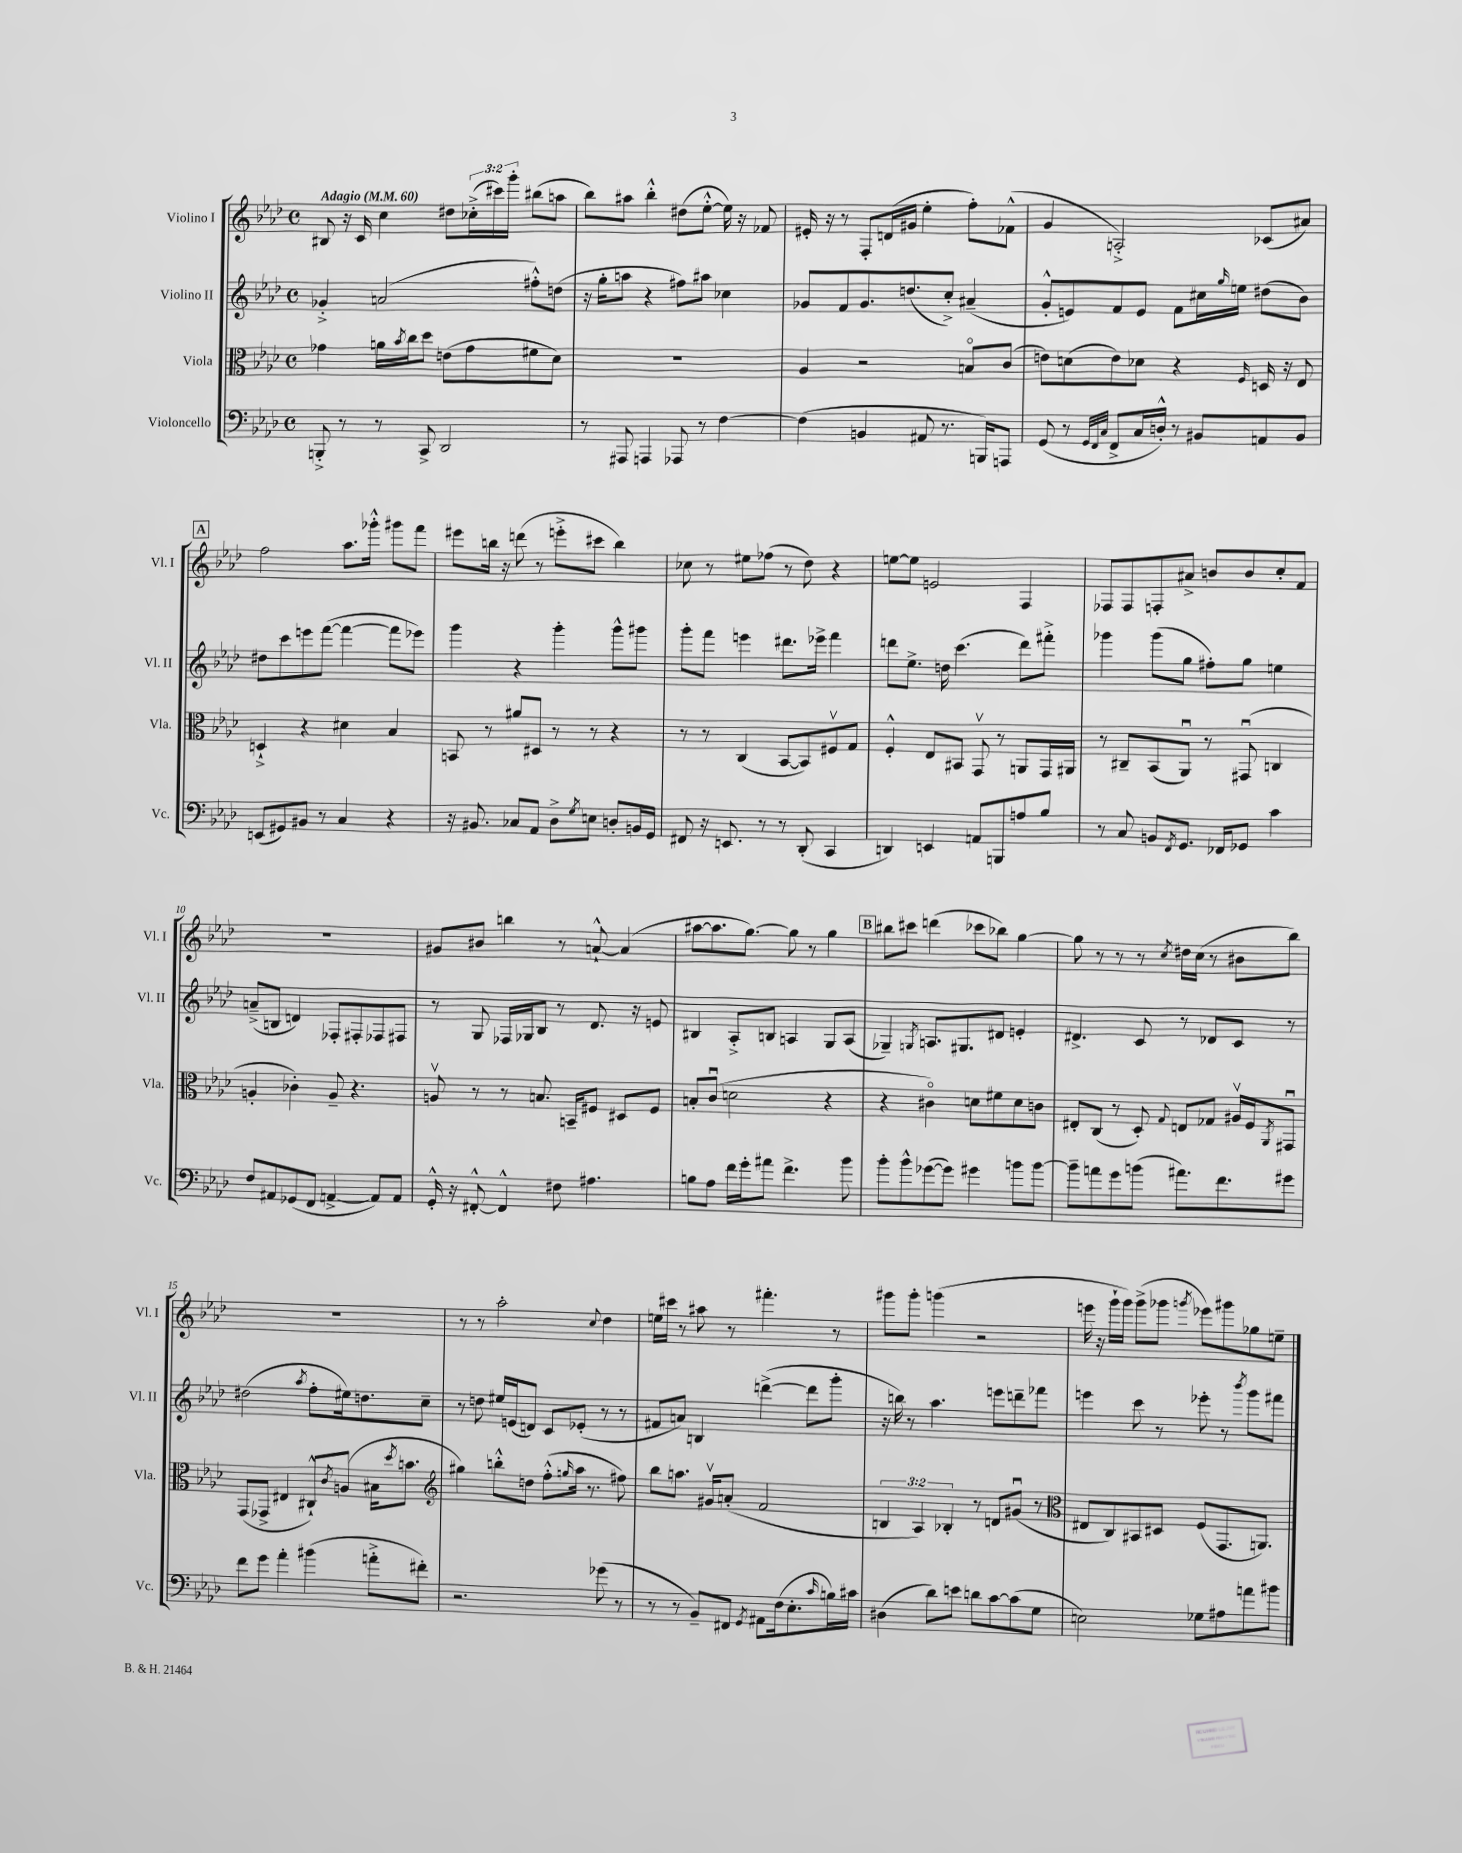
<<
\new StaffGroup <<
\new Staff = "s0" \with { instrumentName = "Violino I" shortInstrumentName = "Vl. I" } {
    \clef treble \key aes \major \defaultTimeSignature \time 4/4 \override Staff.TupletNumber.text = #tuplet-number::calc-fraction-text \tempo "Adagio" 4 = 60
    bis8 r16 c'16 c''4 dis''8 \tuplet 3/2 { ces''16-.->( cis'''16) g'''16-. } bis''8( a''8 |
    bes''8) ais''8 bes''4-.-^ dis''8( ees''8~-.-^ ees''16) r16 fes'8 |
    eis'16-. r16 r8 f8-. d'16( gis'16 ees''4-. f''8-.) fes'8-^( |
    g'4 a2-.->) ces'8( ais'8) |
    \mark \markup { \box "A" } f''2 aes''8. ges'''16-.-^ gis'''8 f'''8 |
    eis'''8 b''16 r16 d'''8( r8 e'''8-.-> cis'''8 b''4) |
    ces''8 r8 eis''8 fes''8( r8 des''8) r4 |
    e''8~ e''8 e'2 f4 |
    fes8 fes8 f8-. ais'8-> b'8 b'8 c''8-. f'8 |
    R1 |
    gis'8 bis'8 b''4 r8 a'8~-!-^ a'4( |
    ais''8~ ais''8. g''8.~) g''8 r8 g''4 |
    \mark \markup { \box "B" } bis''8 cis'''8 d'''4( ces'''8 bes''8) g''4~ |
    g''8 r8 r8 r8 \acciaccatura { c''8 } dis''16 c''16( r8 bis'8 bes''8) |
    R1 |
    r8 r8 aes''2-. \appoggiatura { c''8 } des''4 |
    e''16 cis'''16 r8 ais''8 r8 fis'''4.-. r8 |
    gis'''8 gis'''8-. g'''4( r2 |
    e'''16 r16 g'''16-! g'''16) g'''8->( ges'''8 \acciaccatura { g'''8 } ees'''8) gis'''8 ges''8 e''8-- \bar "|." |
}
\new Staff = "s1" \with { instrumentName = "Violino II" shortInstrumentName = "Vl. II" } {
    \clef treble \key aes \major \defaultTimeSignature \time 4/4
    ges'4-.-> a'2( fis''8-.-^) d''8( |
    r16 g''16-. a''8 r4 fis''8) ais''8 ces''4 |
    ges'8 f'8 ges'8. d''8.( c''8-.->) ais'4--( |
    g'8-.-^ e'8) f'8 e'8 f'8 cis''16 \grace { g''16 } e''16 dis''8( bes'8) |
    \mark \markup { \box "A" } dis''8 c'''8 e'''8 f'''8~( f'''4~ f'''8 ees'''8) |
    g'''4 r4 g'''4-. g'''8-^ gis'''8 |
    g'''8-. f'''8 e'''4 dis'''8. ees'''16-> f'''4 |
    d'''8 ees''8.-> d''16 c'''4.( d'''8) fis'''8-.-> |
    ges'''4 ges'''8( g''8 fis''8-.) g''8 e''4 |
    a'8--->( b8 d'4) fes8-. fis8-. fes8 fis8 |
    r8 g8 fes16 ges16 bes8 r8 des'8. r16 e'8 |
    bis4 aes8-.-> b8 a4 g8 a8( |
    \mark \markup { \box "B" } ges4--) \acciaccatura { g8 } a8. gis8. dis'8 e'4-. |
    dis'4.-> c'8 r8 des'8 c'8 r8 |
    dis''2( \acciaccatura { aes''8 } f''8-. eis''16) d''8. c''8-- |
    r8 d''8 eis''16 e'16( d'8) c'8 ees'8-.( r8 r8 |
    fis'8 a'8) b4 d'''4~->( d'''8 g'''8-. |
    r16 b''16) r8 aes''4. e'''8 d'''8-- fes'''8 |
    e'''4 c'''8 r8 ees'''8-. r8 \acciaccatura { bes'''8 } g'''8 fis'''8 \bar "|." |
}
\new Staff = "s2" \with { instrumentName = "Viola" shortInstrumentName = "Vla." } {
    \clef alto \key aes \major \defaultTimeSignature \time 4/4 \override Staff.TupletNumber.text = #tuplet-number::calc-fraction-text
    ges'4 a'16 \acciaccatura { bes'8 } c''16 des''8 e'8( ges'8 fis'8 des'8) |
    R1 |
    aes4 r2 b8\flageolet c'8( |
    e'8) d'8( e'8) des'8 r4 \grace { f16 } d16 r16 ees8 |
    \mark \markup { \box "A" } d4-!-> r4 dis'4 bes4 |
    b,8 r8 ais'8 dis8 r8 r8 r4 |
    r8 r8 c4( bes,8~ bes,8) fis8\upbow g8 |
    f4-.-^ ees8 bis,8 g,8\upbow r8 a,8 g,16 ais,16 |
    r8 cis8-- bes,8( aes,8\downbow) r8 gis,8\downbow( c4 |
    a4-. ces'4-.) a8-- r4. |
    a8\upbow r8 r8 b8. b,16-- fis8 dis8 fis8 |
    b8-. c'8\downbow( d'2 r4 |
    \mark \markup { \box "B" } r4 cis'4\flageolet) d'8 fis'8 d'8 c'8 |
    eis8-. c8( r8 des8-.) \appoggiatura { g8 } e8 ges8 ais16\upbow f16 \acciaccatura { aes,8 } gis,8\downbow |
    g,8( ges,8-> eis4 cis8-!-^) \acciaccatura { c'8 } a8( bis16 \acciaccatura { des''8 } b'8. |
    \clef treble gis''4) b''8-.-^ d''8 f''8-.-^( \grace { g''16 } aes''16 r8. fis''8) |
    bes''8 a''8. gis'16\upbow a'8-.( f'2 |
    \tuplet 3/2 { b4 aes4) bes4-. } r8 d'8 gis'8\downbow( r8 |
    \clef alto eis8 c8) bis,8 dis8 f8( g,8. a,8.) \bar "|." |
}
\new Staff = "s3" \with { instrumentName = "Violoncello" shortInstrumentName = "Vc." } {
    \clef bass \key aes \major \defaultTimeSignature \time 4/4
    b,,8-.-> r8 r8 c,8-> des,2 |
    r8 ais,,8 a,,4 aes,,8 r8 f4~ |
    f4( b,4 ais,8 r8. b,,16) a,,8 |
    g,8( r8 \grace { g,32 f,32 c32 } f,8-> c16 d16-.-^) r8 bis,8 a,8 bis,8 |
    \mark \markup { \box "A" } e,8( gis,8) bis,8 r8 c4 r4 |
    r16 bis,8. ces8 aes,8 des8-> \acciaccatura { g8 } e8 d8-. b,16 g,16 |
    fis,8 r16 e,8. r8 r8 des,8-.( c,4 |
    d,4) e,4 a,8 b,,8 a8 bes8 |
    r8 c8 b,8 \acciaccatura { f,8 } g,8. fes,16 ges,8 c'4 |
    f8 ais,8 ges,8( f,8 a,4~-> a,8) a,8 |
    g,16-.-^ r16 fis,8~-.-^ fis,4-^ fis8 ais4. |
    b8 aes8 f'16 g'16-. ais'8 f'4.-> bes'8 |
    \mark \markup { \box "B" } bes'8-. bes'8-^ ges'8~( ges'8) gis'4 b'8 b'8~ |
    b'8-- a'8 g'8 b'8( ais'8.) f'8. gis'8 |
    f'8 g'8 aes'4-. bis'4( a'8-.-> fis'8-.) |
    r2. ges'8( r8 |
    r8 r8 bes,8--) fis,8 \acciaccatura { g,8 } ais,8 f16( ees8.-. \grace { c'16 } b16) cis'16 |
    dis4( des'8) e'8 d'8 c'8~ c'8( g8 |
    e2) ges8 ais8 a'8 bis'8 \bar "|." |
}
>>
>>
